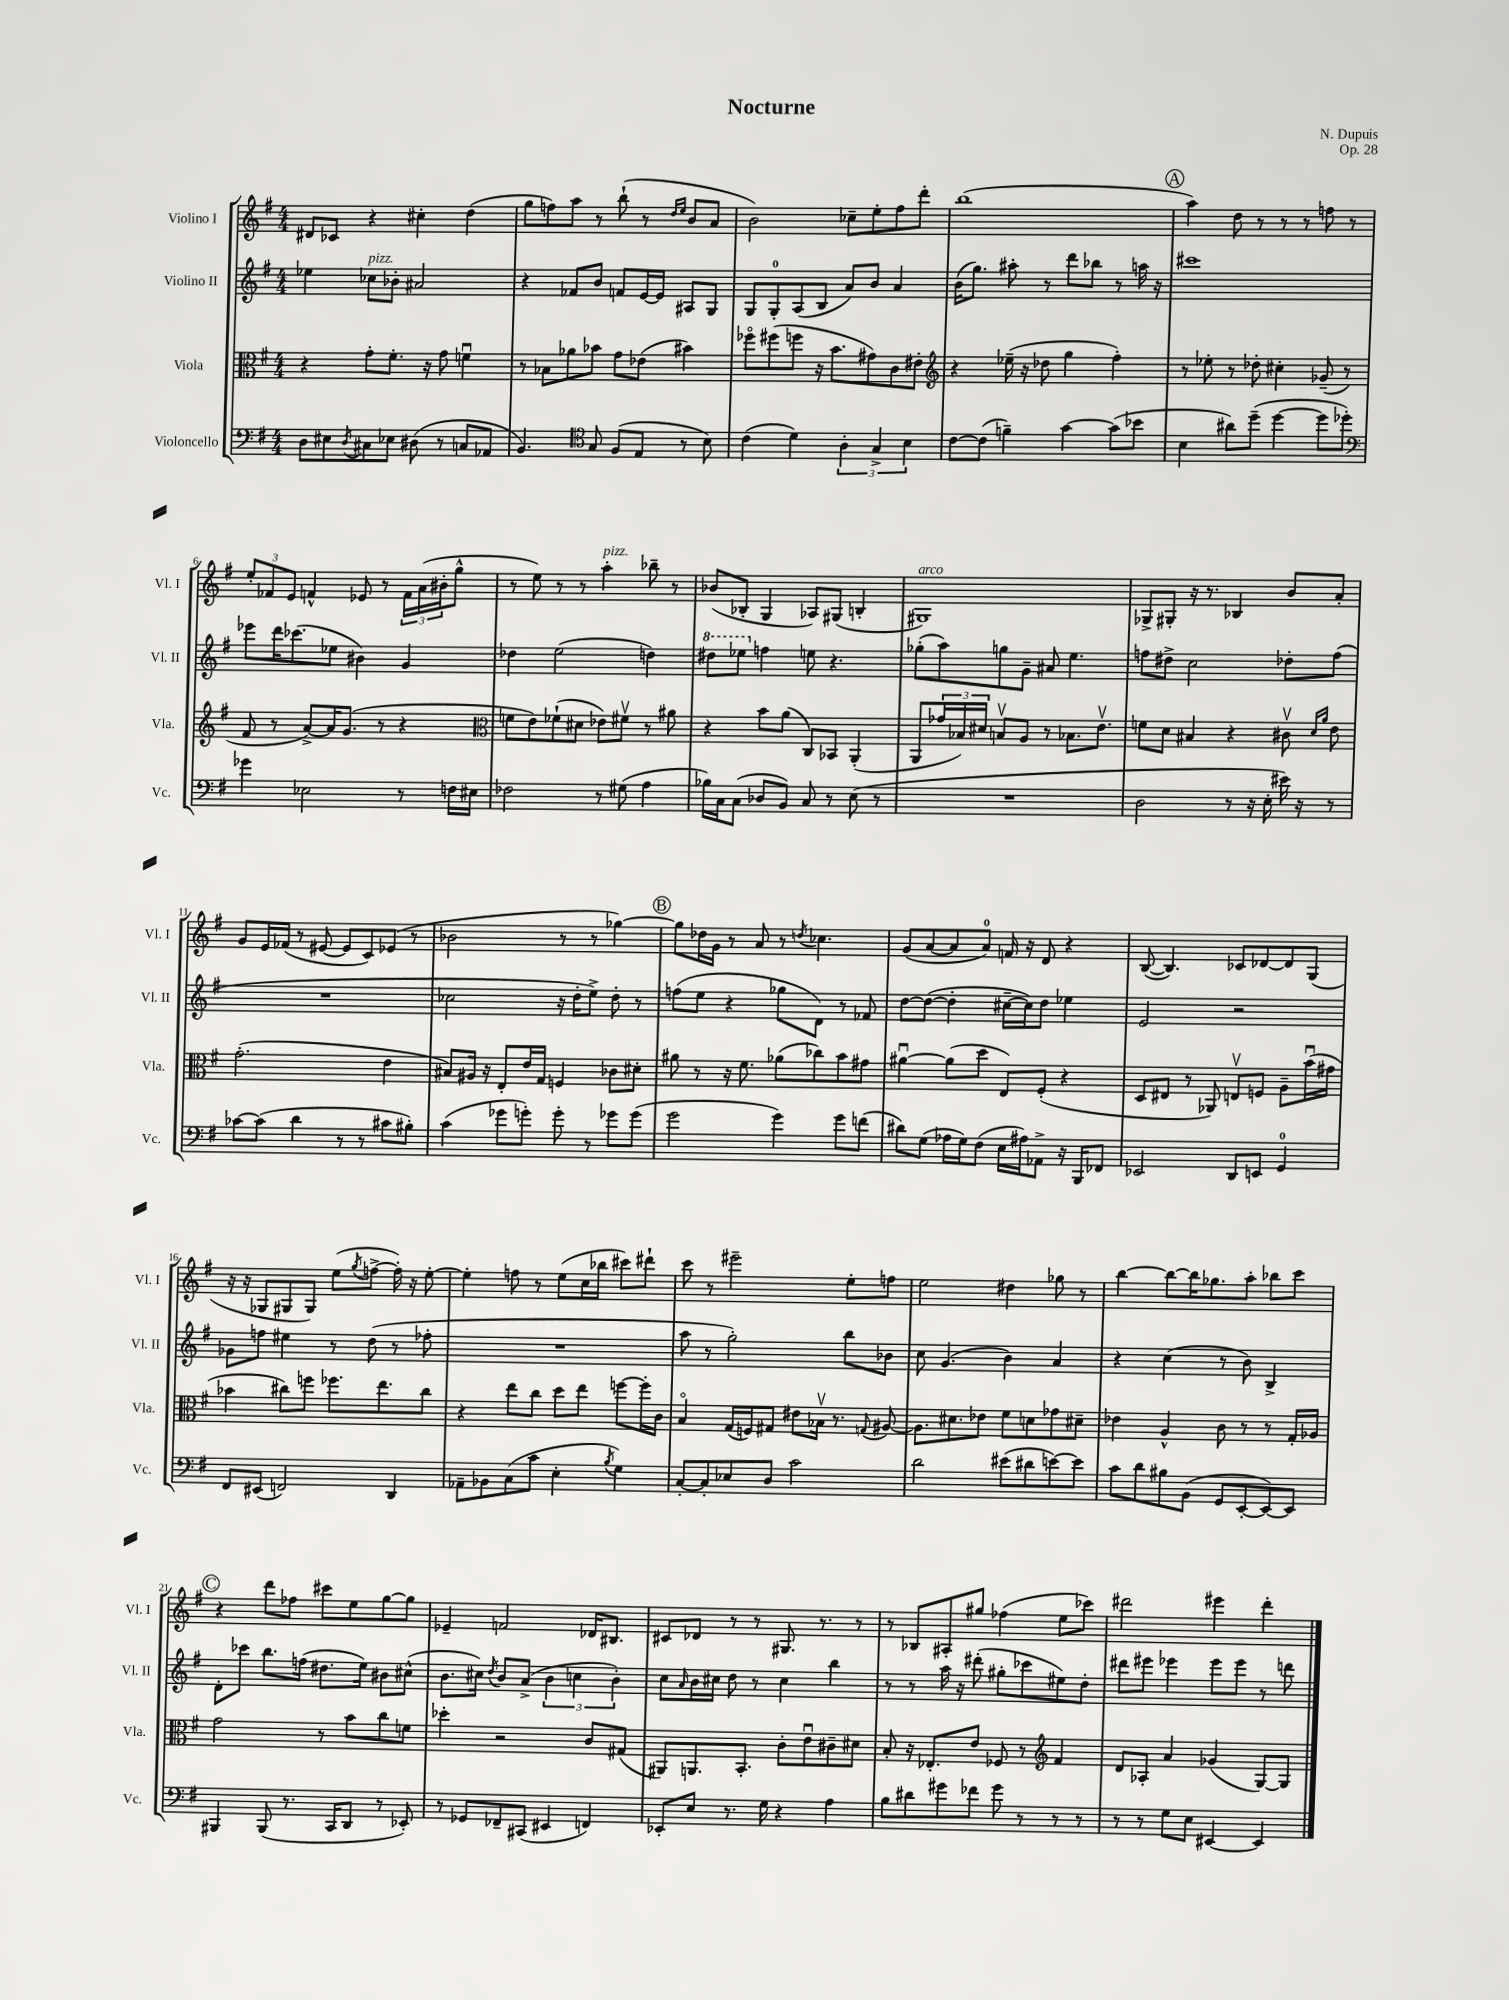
\header { title = "Nocturne" composer = "N. Dupuis" opus = "Op. 28" }
<<
\new StaffGroup <<
\new Staff = "s0" \with { instrumentName = "Violino I" shortInstrumentName = "Vl. I" } {
    \clef treble \key g \major \numericTimeSignature \time 4/4
    dis'8 ces'8 r4 cis''4-. d''4( |
    g''8 f''8) a''8 r8 b''8-!( r8 \grace { d''16 e''16 } b'8 a'8 |
    b'2) ces''8-- e''8-. fis''8 d'''8-. |
    b''1( |
    \mark \markup { \circle "A" } a''4) d''8 r8 r8 r8 f''8 r8 |
    \tuplet 3/2 { e''8-. fes'8 e'8 } f'4-^ ees'8 r8 \tuplet 3/2 { f'16 a'16( bis'16-. } g''8-^ |
    r8 e''8) r8 r8 a''4-.^\markup { \italic "pizz." } bes''8-- r8 |
    bes'8( bes8-. g4 aes8) gis8( b4-. |
    gis1^\markup { \italic "arco" }) |
    ges8-> gis8-. r16 r8. bes4 b'8 a'8-. |
    g'8 e'16 fes'16( r8 eis'8~ eis'8 c'8) ees'8( r8 |
    bes'2 r8 r8 ges''4~) |
    \mark \markup { \circle "B" } ges''8 des''16 g'16 r8 a'8 r8 \acciaccatura { d''8 } ces''4. |
    g'8( a'8~ a'8 a'8-0) f'16 r16 d'8 r4 |
    b8~( b4.) ces'8 des'8~ des'8 g8( |
    r16 r16 ges8 gis8 gis8) e''8( \acciaccatura { g''8 } f''8~-> f''16-.) r16 e''8~-. |
    e''4-. f''8 r8 e''8( c''16 bes''16 cis'''8) dis'''8-! |
    c'''8 r8 eis'''2-- e''8-. f''8 |
    e''2 dis''4 ges''8 r8 |
    b''4~ b''8~ b''16 ges''8. a''8-. bes''8 c'''8 |
    \mark \markup { \circle "C" } r4 d'''8 fes''8 cis'''8 e''8 g''8~ g''8 |
    ees'4-- f'2 des'16 bis8. |
    cis'8 des'8 r8 r8 gis8. r8. r8 |
    r8 bes8 ais8-. gis''8 fes''4( e''8 ces'''8) |
    dis'''2 eis'''4 dis'''4-. \bar "|." |
}
\new Staff = "s1" \with { instrumentName = "Violino II" shortInstrumentName = "Vl. II" } {
    \clef treble \key g \major \numericTimeSignature \time 4/4
    ees''4 ces''8^\markup { \italic "pizz." } bes'8-. ais'2 |
    r4 fes'8 b'8 f'8 e'16~ e'16 ais8 g8 |
    g8 g8-0-. a8( b8 a'8) b'8 a'4 |
    b'16( g''8.) ais''8-. r8 d'''8 bes''8 r8 a''16 r16 |
    \mark \markup { \circle "A" } cis'''1 |
    ees'''8 d'''16 ces'''8.( ees''8 bis'4) g'4 |
    des''4 e''2( d''4) |
    \ottava #1 dis'''8 ees'''8 \ottava #0 f''4 e''!8 r4. |
    ges''8-.( a''8) g''8 g'8-- ais'8 e''4. |
    f''8 dis''8-> c''2 des''8-. f''8( |
    R1 |
    ces''2 r16 d''16-. e''8->) d''8-. r8 |
    \mark \markup { \circle "B" } f''8( e''8 r4 ges''8 d'8) r8 fes'8 |
    d''8~ d''8~( d''4-. cis''16~-- cis''16) d''8 ees''4 |
    e'2 r2 |
    ges'8 f''8 eis''4 r8 d''8( r8 fes''8-. |
    R1 |
    a''8 r8 g''2-.) b''8 bes'8 |
    c''8 g'4.( b'4) a'4 |
    r4 c''4( r8 b'8) b4-> |
    \mark \markup { \circle "C" } d'8-. ces'''8 b''8. f''16( dis''8. e''16) bis'8 cis''8-^( |
    b'8. cis''16) \acciaccatura { d''8 } b'8 a'8->( \tuplet 3/2 { b'4 c''4 b'4-.) } |
    c''8 \grace { a'16 } b'16 cis''16 d''8 r8 cis''4 b''4 |
    r8 r8 a''16 r16 dis'''8-.( gis''8-. ces'''8 eis''8) d''8-. |
    dis'''8 eis'''8 ees'''4 ees'''8 ees'''8 r8 d'''8 \bar "|." |
}
\new Staff = "s2" \with { instrumentName = "Viola" shortInstrumentName = "Vla." } {
    \clef alto \key g \major \numericTimeSignature \time 4/4
    r4 g'8-. fis'8.-. r16 g'8 f'4\downbow |
    r8 bes8 aes'8 bes'8 g'8 ees'8( bis'4) |
    fes''8\flageolet fis''8( f''8 r16 b'8. gis'8) c'8 eis'8-. |
    \clef treble r4 ees''16--( r16 des''8 g''4 fis''4-.) |
    \mark \markup { \circle "A" } r8 ees''8-. r8 des''8-. cis''4-. ges'8--( r8 |
    fis'8 r8 a'8~->) a'16 g'8.( r8 r4 |
    \clef alto f'8 e'8) fes'8-!( dis'8 ees'8) fis'8\upbow r8 ais'8 |
    r4 b'8 a'8( c8) bes,8 a,4-.( |
    a,8 \tuplet 3/2 { ges'16 bes16) dis'16 } b8\upbow a8 r8 bes8. e'8.\upbow |
    f'8 d'8 bis4 r4 cis'8\upbow \grace { d'16 a'16 } e'8 |
    g'2.-.( e'4 |
    bis8) ais16 r16 e8-. e'16 g16 f4 ces'8 dis'8-. |
    \mark \markup { \circle "B" } ais'8 r8 r16 fis'8. aes'8( ces''8) b'8 gis'8 |
    ais'4~\downbow ais'8( d''8 e8) fis8-.( r4 |
    d8 eis8 r8 aes,8) e8\upbow f8 a8-- b'16\downbow( gis'16 |
    bes'4 cis''8) f''8 fes''8. e''8. cis''8 |
    r4 e''8 c''8 d''8 e''8 f''8~ f''16-. c'16 |
    b4\flageolet g16( f16) gis8 eis'8 bes16\upbow r8. \appoggiatura { g8 } ais8~ |
    ais8. dis'8. ees'8 fis'8 d'8 ges'8 dis'8-- |
    ees'4 a4-^ c'8 r8 r8 g16-. aes16 |
    \mark \markup { \circle "C" } g'2 r8 b'8 c''8 f'8 |
    des''4-. r2 c'8 gis8( |
    ais,8) a,8. b,8.-. c'8-. e'8\downbow cis'8-- dis'8 |
    b8-. r16 ees8.-. e'8 fes8 r8 \clef treble fis'4 |
    d'8 aes8-. a'4 ges'4( g8~) g8 \bar "|." |
}
\new Staff = "s3" \with { instrumentName = "Violoncello" shortInstrumentName = "Vc." } {
    \clef bass \key g \major \numericTimeSignature \time 4/4
    d8 eis8 \acciaccatura { d8 } cis8 ees8 dis8( r8 c8 aes,8 |
    b,4.) \clef tenor g8 fis8( e8 r8 b8) |
    c'4( d'4) \tuplet 3/2 { a4-. g4-> b4 } |
    c'8~ c'8( f'4--) g'4~ g'8( bes'8 |
    \mark \markup { \circle "A" } b4 ais'8) d''8--( d''4~ d''8 des''8-.) |
    \clef bass ges'4 ees2 r8 f16 eis16 |
    fes2 r8 gis8( a4 |
    bes16) c16 c8( des8 b,8) c8 r8 e8( r8 |
    R1 |
    d2 r8 r16 e16-. eis'16) r16 r8 |
    ces'8~ ces'8( d'4 r8 r8 cis'8 bis8-.) |
    c'4( ges'8 g'8-.) g'8-. r8 ges'8 ges'8( |
    \mark \markup { \circle "B" } g'2 g'4) g'8 f'8( |
    dis'8) g8( aes16 g16) fis8( e16 ais16) aes,8-> r16 b,,16 fes,8 |
    ees,2 d,8 e,8 g,4-0 |
    fis,8 eis,8( f,2) d,4 |
    aes,8-- bes,8 c8( c'8 e4-. \acciaccatura { b8 } g4) |
    c8~-. c8-. ees8 d8 c'2 |
    d'2 eis'8( dis'8 e'8~) e'8 |
    c'8 d'8 bis8 b,8( g,8 e,8~-. e,8~) e,8 |
    \mark \markup { \circle "C" } bis,,4 bis,,8( r8. c,16 d,8 r8 ees,8-.) |
    r8 ges,8 fes,8-- cis,8( eis,4 f,4) |
    ees,8-. e8 r8. g16 r4 a4 |
    b8 dis'8 gis'8 fes'8 gis'8 r8 r8 r8 |
    r8 r8 g8 e8 eis,4~ eis,4 \bar "|." |
}
>>
>>
